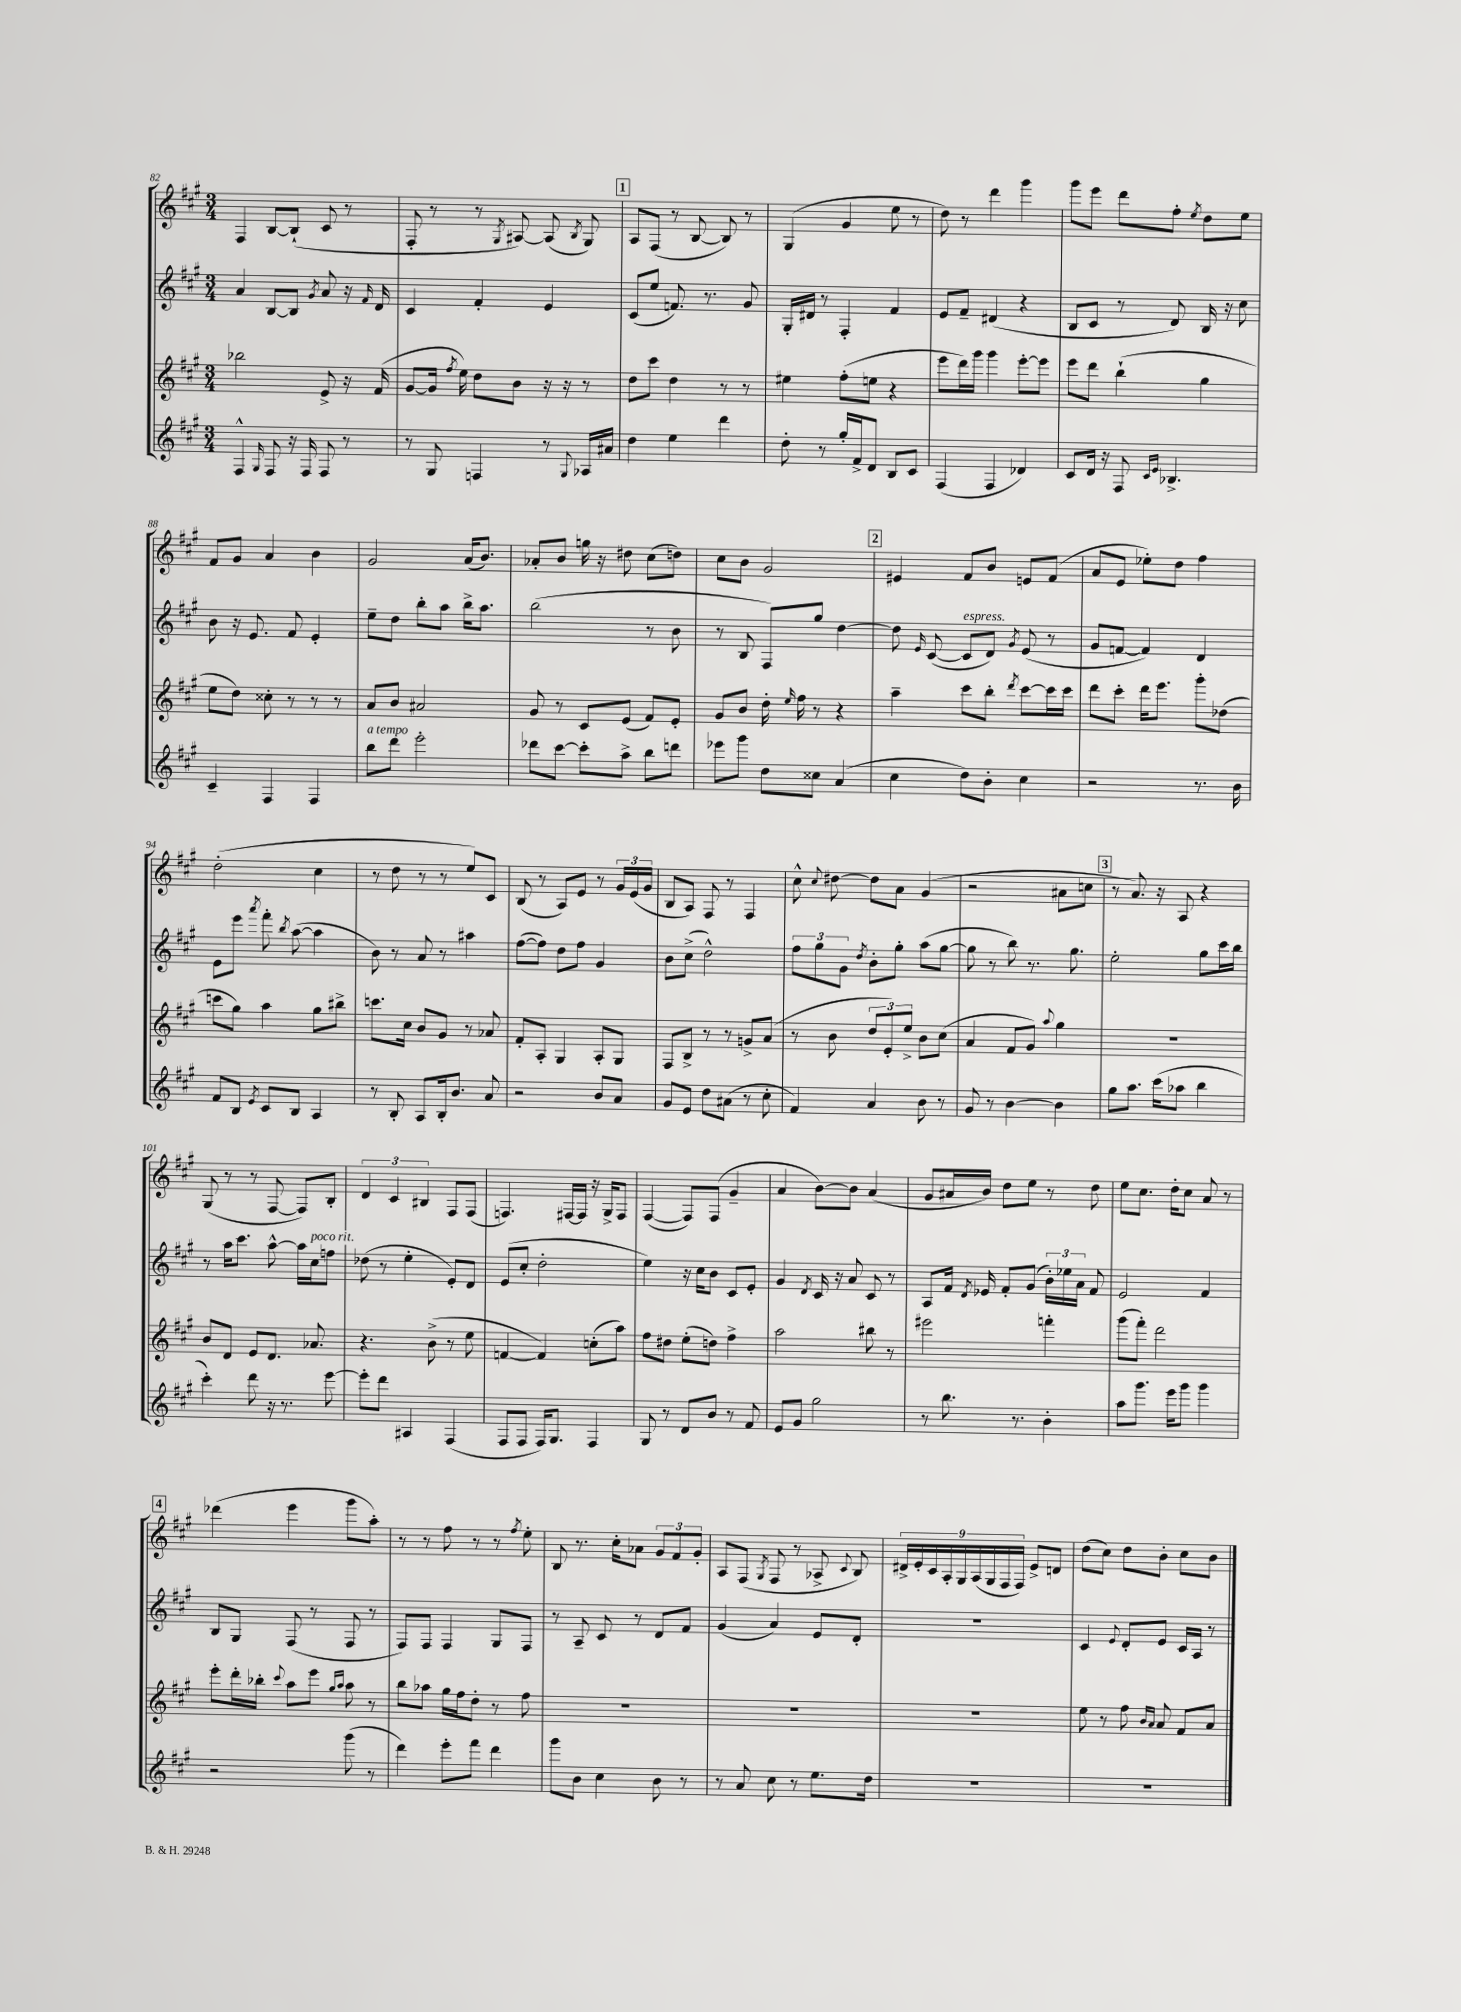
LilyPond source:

<<
\new StaffGroup <<
\new Staff = "s0" {
    \clef treble \key a \major \numericTimeSignature \time 3/4
    \autoBeamOff fis4 b8[~ b8]-!( cis'8 r8 |
    fis8-. r8 r8 \acciaccatura { gis8 } ais8~) ais8( \acciaccatura { b8 } gis8) |
    \mark \markup { \box "1" } a8[ fis8]( r8 b8~ b8) r8 |
    gis4( gis'4 e''8 r8 |
    d''8) r8 d'''4 gis'''4 |
    gis'''8[ e'''8] d'''8[ fis''8]-. \acciaccatura { e''8 } d''8[ e''8] |
    fis'8[ gis'8] a'4 b'4 |
    gis'2 a'16[( b'8.]) |
    aes'8[-. b'8] g''16 r16 dis''8 cis''8[( d''8]) |
    cis''8[ b'8] gis'2 |
    \mark \markup { \box "2" } eis'4 fis'8[ b'8] e'8[ fis'8]( |
    a'8[ e'8] ees''8[-.) d''8] fis''4 |
    d''2-.( cis''4 |
    r8 d''8 r8 r8 e''8[) cis'8] |
    b8( r8 a8[) e'8] r8 \tuplet 3/2 { gis'16[ e'16( gis'16] } |
    b8[ a8]) fis8 r8 fis4 |
    cis''8-^ \appoggiatura { cis''8 } dis''8~ dis''8[ a'8] gis'4( |
    r2 ais'8[ c''8] |
    \mark \markup { \box "3" } r8 a'8.) r16 a8 r4 |
    gis8( r8 r8 fis8~ fis8[) b8]-. |
    \tuplet 3/2 { d'4 cis'4 bis4 } fis8[ fis8]( |
    f4.) fis16[~ fis16] r16 gis16[-> fis8] |
    fis4~( fis8[) fis8]( gis'4-- |
    a'4 b'8[~) b'8] a'4( |
    gis'8[ ais'16 b'16]) d''8[ e''8] r8 d''8 |
    e''8[ cis''8.] d''16[-. cis''8] a'8 r8 |
    \mark \markup { \box "4" } des'''4( e'''4 gis'''8[ a''8]-.) |
    r8 r8 fis''8 r8 r8 \acciaccatura { fis''8 } e''8-. |
    b8 r8. cis''16[-. aes'8] \tuplet 3/2 { gis'8[ fis'8 gis'8]-. } |
    a8[ fis8]( \acciaccatura { gis8 } fis8 r8 aes8-> \appoggiatura { cis'8 } b8) |
    \tuplet 9/8 { dis'16[-> e'16-. cis'16 a16-. gis16 a16( gis16 fis16 fis16]) } e'8[-> d'8] |
    d''8[( cis''8]) d''8[ b'8]-. cis''8[ b'8] \bar "|." |
}
\new Staff = "s1" {
    \clef treble \key a \major \numericTimeSignature \time 3/4
    \autoBeamOff a'4 b8[~ b8] \acciaccatura { gis'8 } a'8 r16 \grace { fis'16 } d'16 |
    cis'4 fis'4-. e'4 |
    \mark \markup { \box "1" } cis'8[( e''8] f'8.) r8. gis'8 |
    gis16[-. dis'16] r8 fis4-. fis'4 |
    e'8[ fis'8]-- dis'4( r4 |
    b8[ cis'8] r8 d'8) b16 r16 cis''8 |
    b'8 r16 e'8. fis'8 e'4-. |
    e''8[-- d''8] b''8[-. a''8] b''16[-> a''8.] |
    b''2( r8 b'8 |
    r8 b8 fis8[) gis''8] d''4~ |
    \mark \markup { \box "2" } d''8 \grace { e'16 } cis'8~( cis'8[^\markup { \italic "espress." } d'8]) \acciaccatura { gis'8 } e'8( r8 |
    gis'8[ f'8]~ f'4) d'4 |
    e'8[ e'''8] \acciaccatura { a'''8 } fis'''8-. \acciaccatura { b''8 } a''8~( a''4 |
    b'8) r8 a'8 r8 ais''4 |
    fis''8[~( fis''8]) d''8[ fis''8] gis'4 |
    b'8[ cis''8]->( d''2-^) |
    \tuplet 3/2 { fis''8[ gis''8 gis'8] } \acciaccatura { d''8 } b'8[-. gis''8]-. a''8[( gis''8]~ |
    gis''8 r8 b''8) r8. gis''8. |
    \mark \markup { \box "3" } e''2-. gis''8[ cis'''16 b''16] |
    r8 a''16[ cis'''8.] a''8~-^ a''16[ cis''16^\markup { \italic "poco rit." } f''8] |
    des''8( r8 e''4-. e'8[-.) d'8] |
    e'8[( cis''8]-. d''2-. |
    e''4) r16 cis''16[ b'8] cis'8[ e'8]-. |
    gis'4 \acciaccatura { d'8 } cis'16 r16 a'8 cis'8 r8 |
    a8[ fis'16] \acciaccatura { d'8 } ees'16 fis'8[-. gis'8]( \tuplet 3/2 { b'16[-.) ees''16 a'16] } fis'8 |
    e'2 fis'4 |
    \mark \markup { \box "4" } b8[ gis8] fis8( r8 fis8 r8 |
    fis8[) fis8] fis4 gis8[ fis8] |
    r8 a8-- cis'8 r8 d'8[ fis'8] |
    gis'4( a'4) e'8[ d'8]-. |
    R2. |
    cis'4 \appoggiatura { e'8 } d'8[-. e'8] cis'16[ a16] r8 \bar "|." |
}
\new Staff = "s2" {
    \clef treble \key a \major \numericTimeSignature \time 3/4
    \autoBeamOff bes''2 e'8-> r16 fis'16( |
    gis'8[~ gis'16] \acciaccatura { fis''8 } e''16) d''8[ b'8] r16 r16 r8 |
    \mark \markup { \box "1" } d''8[ cis'''8] d''4 r8 r8 |
    eis''4 fis''8[-.( e''8] r4 |
    e'''8[ d'''16) gis'''16] gis'''4 e'''8[~-. e'''8] |
    e'''8[ d'''8] b''4-!( gis''4 |
    e''8[ d''8]) cisis''8-. r8 r8 r8 |
    a'8[ b'8] ais'2 |
    gis'8 r8 cis'8[ e'8]( fis'8[) e'8]-. |
    gis'8[ b'8] d''16-. \grace { e''16 } fis''16 r8 r4 |
    \mark \markup { \box "2" } a''4-- cis'''8[ b''8]-. \acciaccatura { d'''8 } cis'''8[~ cis'''16 cis'''16] |
    d'''8[ cis'''8]-. d'''16[ e'''8.] gis'''8[-. des''8]( |
    c'''8[ gis''8]) a''4 gis''8[ bis''8]-> |
    c'''8.[ cis''16] b'8[ gis'8] r8 aes'8 |
    fis'8[-. a8]-. gis4 a8[-. gis8] |
    fis8[ b8]-> r8 r8 g'8[-> a'8]( |
    r8 b'8 \tuplet 3/2 { d''8[ e'8-.) e''8]-> } b'8[ cis''8]( |
    a'4 fis'8[ gis'8]) \appoggiatura { a''8 } gis''4 |
    \mark \markup { \box "3" } R2. |
    b'8[ d'8] e'8[ d'8.] aes'8. |
    r4. b'8->( r8 e''8 |
    f'4~ f'4) c''8[-.( a''8]) |
    fis''8[ dis''8] e''8[-.( d''8]) fis''4-> |
    a''2 bis''8 r8 |
    eis'''2 f'''4-. |
    gis'''8[( fis'''8]-.) d'''2 |
    \mark \markup { \box "4" } e'''8[-. d'''16-. bes''16]-. \appoggiatura { cis'''8 } a''8[ e'''8] \grace { gis''16[ a''16] } a''8 r8 |
    b''8[ aes''8] gis''16[ fis''16 d''8]-. r8 fis''8 |
    R2. |
    R2. |
    R2. |
    e''8 r8 fis''8 \grace { b'16[ a'16] } a'8 fis'8[ a'8] \bar "|." |
}
\new Staff = "s3" {
    \clef treble \key a \major \numericTimeSignature \time 3/4
    \autoBeamOff fis4-^ \grace { gis16 } fis8 r16 fis16 fis8 r8 |
    r8 gis8 f4 r8 \appoggiatura { gis8 } aes16[ ais'16] |
    \mark \markup { \box "1" } d''4 e''4 d'''4 |
    d''8-. r8 gis''16[-. fis'16-> d'8] b8[ cis'8] |
    fis4( fis4 des'4) |
    cis'8[ d'16] r16 fis8 \grace { cis'16[ e'16] } bes4.-> |
    cis'4-- fis4 fis4 |
    b''8[^\markup { \italic "a tempo" } d'''8] e'''2-. |
    des'''8[ cis'''8]~ cis'''8[-. a''8]-> b''8[ d'''8] |
    ees'''8[ gis'''8] d''8[ cisis''8] a'4( |
    \mark \markup { \box "2" } cis''4 d''8[) b'8]-. cis''4 |
    r2 r8. b'16 |
    fis'8[ b8] \acciaccatura { e'8 } cis'8[ b8] a4 |
    r8 b8-. a8[ b16-. b'8.] a'8 |
    r2 b'8[ a'8] |
    gis'8[ e'8] d''8[ ais'8]( r8 cis''8-. |
    fis'4) a'4 b'8 r8 |
    gis'8 r8 b'4~ b'4 |
    \mark \markup { \box "3" } gis''8[ a''8.] cis'''16[( aes''8] b''4 |
    cis'''4-.) d'''8 r16 r8. e'''8~ |
    e'''8[-. d'''8] ais4 fis4( |
    fis8[ fis8] fis16[) gis8.] fis4 |
    gis8 r8 d'8[ b'8] r8 fis'8 |
    e'8[ gis'8] gis''2 |
    r8 b''8. r8. b'4-. |
    a''8[ gis'''8.] e'''16[ gis'''8] gis'''4 |
    \mark \markup { \box "4" } r2 gis'''8( r8 |
    d'''4) e'''8[-. fis'''8] d'''4 |
    gis'''8[ b'8] cis''4 b'8 r8 |
    r8 a'8 cis''8 r8 e''8.[ d''16] |
    R2. |
    R2. \bar "|." |
}
>>
>>
\layout { \context { \Score currentBarNumber = #82 } }
